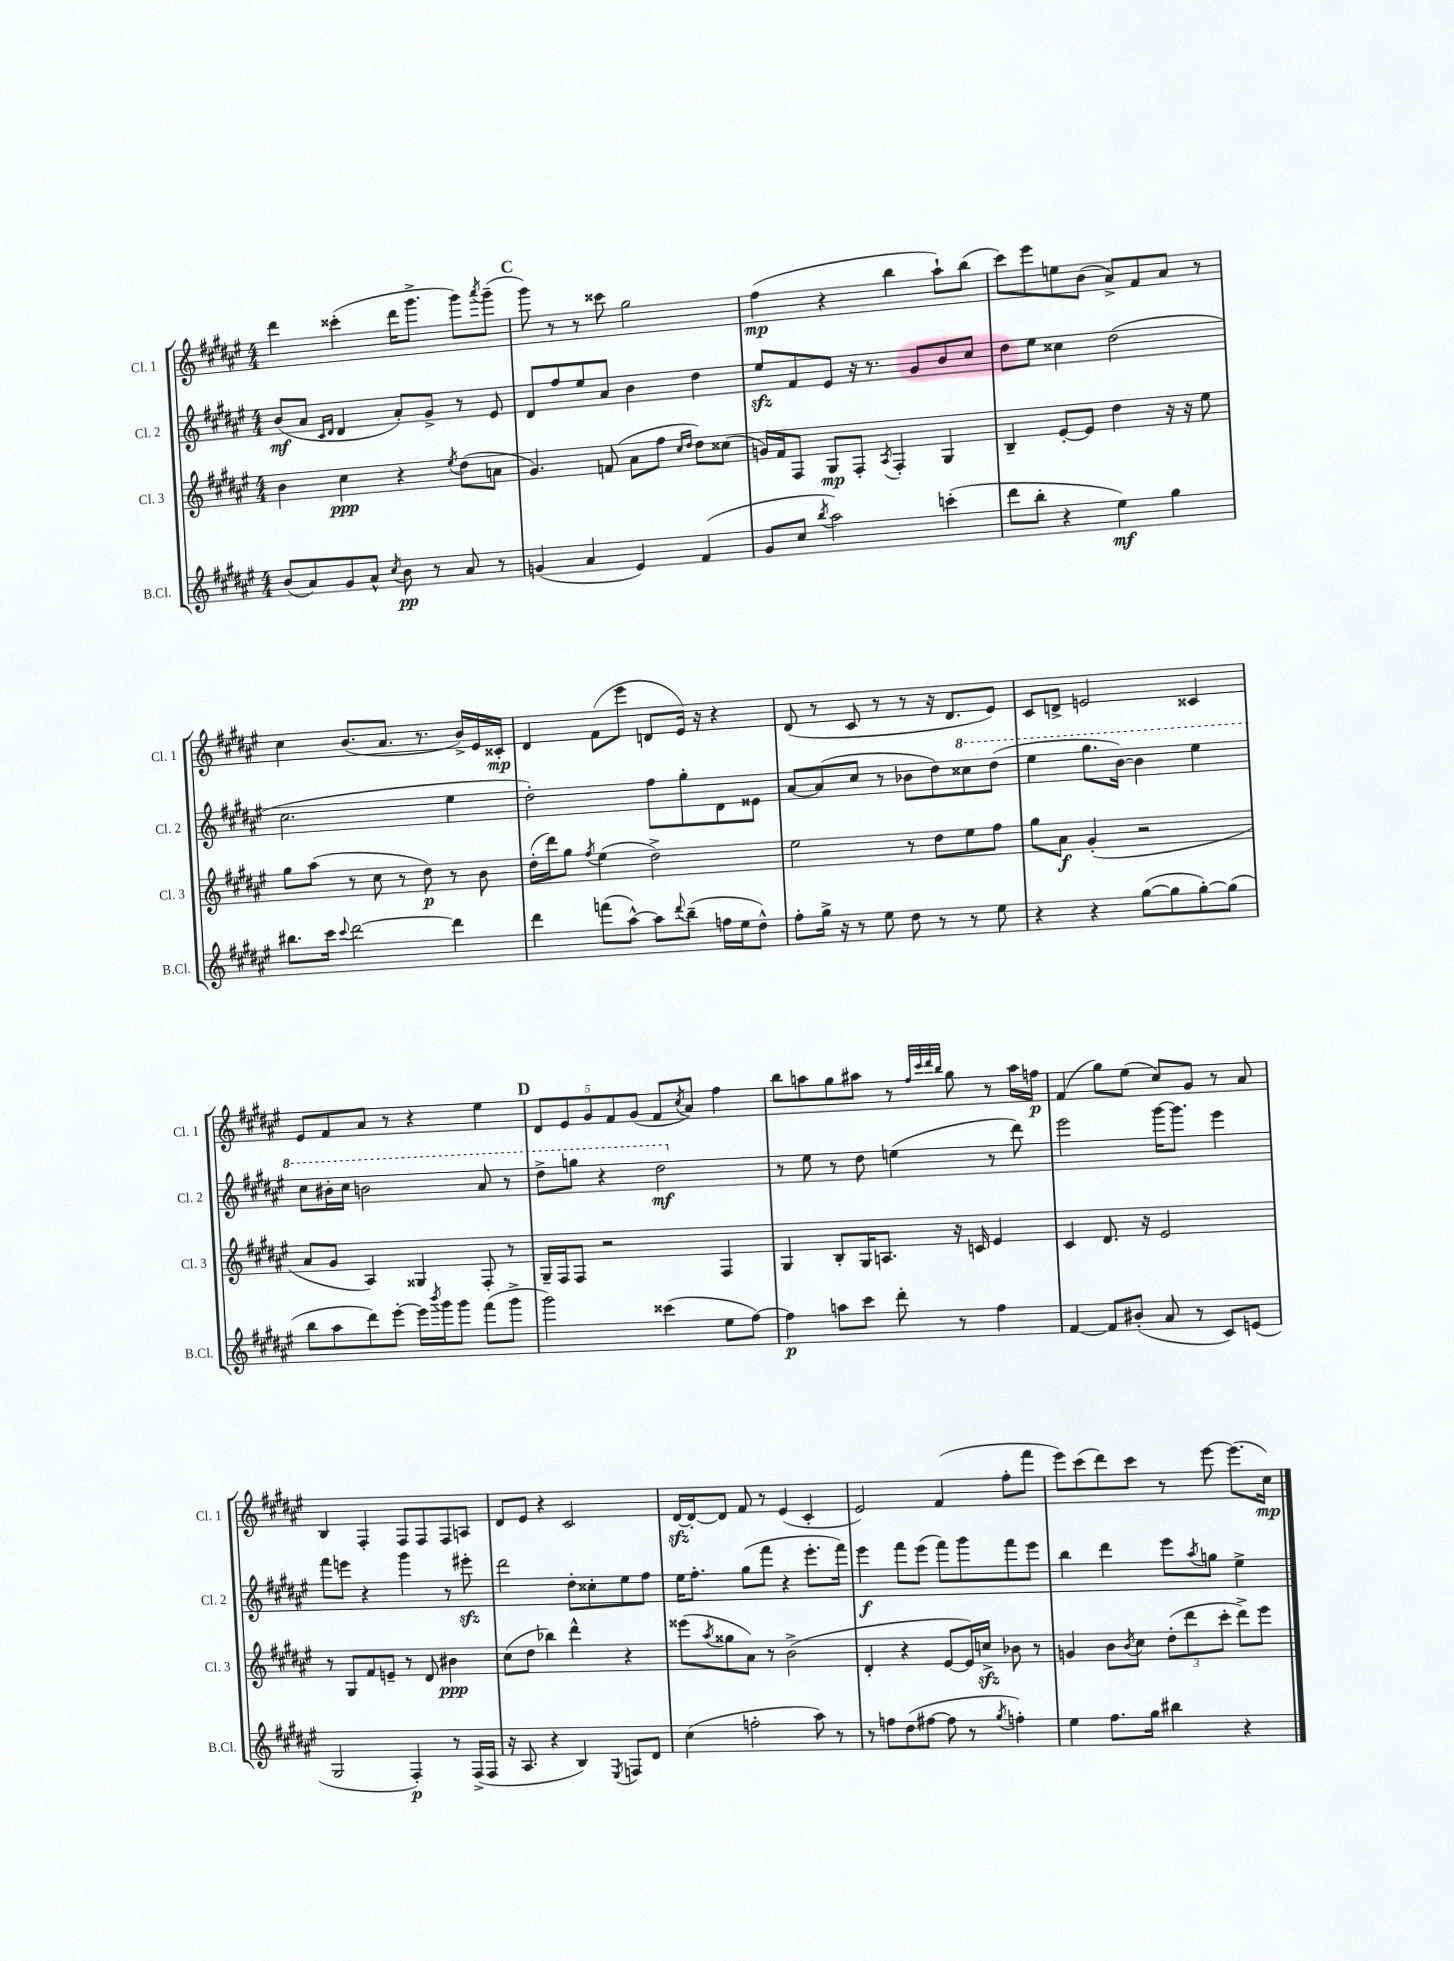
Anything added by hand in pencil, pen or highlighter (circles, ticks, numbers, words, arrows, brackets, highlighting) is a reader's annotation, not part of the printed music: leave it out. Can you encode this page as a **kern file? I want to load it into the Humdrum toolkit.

**kern	**dynam	**kern	**dynam	**kern	**dynam	**kern	**dynam
*part4	*part4	*part3	*part3	*part2	*part2	*part1	*part1
*staff4	*staff4	*staff3	*staff3	*staff2	*staff2	*staff1	*staff1
*I"B.Cl.	*	*I"Cl. 3	*	*I"Cl. 2	*	*I"Cl. 1	*
*I'B.Cl.	*	*I'Cl. 3	*	*I'Cl. 2	*	*I'Cl. 1	*
*clefG2	*	*clefG2	*	*clefG2	*	*clefG2	*
*k[f#c#g#d#a#e#]	*	*k[f#c#g#d#a#e#]	*	*k[f#c#g#d#a#e#]	*	*k[f#c#g#d#a#e#]	*
*M4/4	*	*M4/4	*	*M4/4	*	*M4/4	*
=20	=20	=20	=20	=20	=20	=20	=20
(8b/L	.	4b\	.	(8b/L	mf	4ddd#\	.
8a#/)	.	.	.	8a#/J	.	.	.
.	.	.	.	16qqc#/LL	.	.	.
.	.	.	.	16qqd#/JJ	.	.	.
8g#/	.	4cc#\	ppp	4d#/	.	(4ccc##X'\	.
8a#^^/J	.	.	.	.	.	.	.
8qcc#/	.	.	.	.	.	.	.
8b\	pp	4r	.	8a#'/L)	.	16ddd#\KL	.
.	.	.	.	.	.	8.ggg#^\J	.
8r	.	.	.	8g#^/J	.	.	.
.	.	8qee#/	.	.	.	.	.
8a#/	.	(8dd#\L	.	8r	.	8ggg#\L)	.
.	.	.	.	.	.	8qaaa#/	.
8r	.	8an\J	.	8e#/	.	(8ggg#~\J	.
!!LO:REH:place=s1:t=C
=21	=21	=21	=21	=21	=21	=21	=21
(4gn/	.	4.g#/)	.	8d#/L	.	8ggg#\)	.
.	.	.	.	8ff#/	.	8r	.
4a#/	.	.	.	8ee#/	.	8r	.
.	.	(8fn/	.	8a#/J	.	8ccc##X\	.
4e#/)	.	8a#\L	.	4b\	.	2gg#\	.
.	.	8ff#\J	.	.	.	.	.
.	.	16qqcc#/LL	.	.	.	.	.
.	.	16qqdd#/JJ	.	.	.	.	.
(4f#/	.	8dd#\L)	.	4dd#\	.	.	.
.	.	(8cc##X\J	.	.	.	.	.
=22	=22	=22	=22	=22	=22	=22	=22
8g#/L	.	16gn/LL)	.	8ee#zz/L	.	(4ff#\	mp
.	.	16f#/J	.	.	.	.	.
8cc#/J	.	8F#/J	.	8f#/	.	.	.
8qbb/	.	.	.	.	.	.	.
2aa#\)	.	8G#/L	mp	8e#/J	.	4r	.
.	.	8F#'/J	.	16r	.	.	.
.	.	.	.	8.r	.	.	.
.	.	8qA#/	.	.	.	.	.
.	.	4F#'/	.	.	.	4bb\	.
.	.	.	.	8g#/L	.	.	.
(4cccn'\	.	4G#/	.	8b/	.	8aa#`\L)	.
.	.	.	.	8cc#/J	.	(8bb\J	.
=23	=23	=23	=23	=23	=23	=23	=23
8ddd#\L	.	4B~/	.	8dd#\L	.	8ccc#\L)	.
8bb'\J	.	.	.	8ee#\J	.	8eee#\	.
4r	.	[8e#'/L	.	4cc##X\	.	8een\	.
.	.	8e#/J]	.	.	.	(8b\J	.
4ee#\)	mf	4dd#\	.	(2dd#\	.	8a#^/L)	.
.	.	.	.	.	.	8f#/	.
4gg#\	.	16r	.	.	.	8a#/J	.
.	.	16r	.	.	.	.	.
.	.	8ee#\	.	.	.	8r	.
!!LO:LB:g=z
=24	=24	=24	=24	=24	=24	=24	=24
8.bb#X\L	.	8gg#\L	.	2.cc#\	.	4cc#\	.
.	.	(8aa#\J	.	.	.	.	.
16ccc#\Jk	.	.	.	.	.	.	.
8qqccc#/	.	.	.	.	.	.	.
[2ddd#\	.	8r	.	.	.	(8.b/L	.
.	.	8cc#\	.	.	.	.	.
.	.	.	.	.	.	8.a#/J	.
.	.	8r	.	.	.	.	.
.	.	8dd#\)	p	.	.	8.r	.
4ddd#\]	.	8r	.	4ee#\	.	.	.
.	.	.	.	.	.	16b^/LL)	.
.	.	8b\	.	.	.	16e#/	.
.	.	.	.	.	.	16c##X'/JJ	mp
=25	=25	=25	=25	=25	=25	=25	=25
4ddd#\	.	(16dd#'\LL	.	2dd#'\)	.	4d#/	.
.	.	16ddd#\J)	.	.	.	.	.
.	.	8gg#\J	.	.	.	.	.
.	.	8qff#/	.	.	.	.	.
(8fffn\L	.	(4ee#\	.	.	.	(8f#\L	.
[8aa#^^\J)	.	.	.	.	.	8eee#\J	.
8aa#\L]	.	2dd#^\)	.	8ff#\L	.	8dn/L	.
8qqddd#/	.	.	.	.	.	.	.
(8bb~\J	.	.	.	8gg#'\	.	16e#/Jk)	.
.	.	.	.	.	.	16r	.
16ffn\LL	.	.	.	8d#\	.	4r	.
16ee#\J	.	.	.	.	.	.	.
8dd#^^\J)	.	.	.	8e##X\J	.	.	.
=26	=26	=26	=26	=26	=26	=26	=26
8ff#'\L	.	2ee#\	.	[8a#/L	.	(8d#/	.
16gg#^\Jk	.	.	.	(8a#/]	.	8r	.
16r	.	.	.	.	.	.	.
8r	.	.	.	8cc#/J	.	8c#/	.
8ee#\	.	.	.	8r	.	8r	.
8dd#\	.	8r	.	8b-X\L	.	8r	.
8r	.	8dd#\L	.	8dd#\)	.	16r	.
.	.	.	.	.	.	8.d#/L	.
*	*	*	*	*8va	*	*	*
8r	.	8ee#\	.	8ccc##X\	.	.	.
8ee#\	.	8ff#\J	.	(8ddd#\J	.	8e#/J)	.
=27	=27	=27	=27	=27	=27	=27	=27
4r	.	8gg#\L	.	4eee#\	.	8c#/L	.
.	.	8a#\J	f	.	.	8dn^/J	.
4r	.	(4g#'/	.	8.ggg#\L	.	2en/	.
.	.	.	.	[16bb\Jk)	.	.	.
([8gg#\L	.	2r	.	4bb\]	.	.	.
8gg#\]	.	.	.	.	.	.	.
[8gg#'\)	.	.	.	4eee#\	.	4c##X/	.
(8gg#\J]	.	.	.	.	.	.	.
!!LO:LB:g=z
=28	=28	=28	=28	=28	=28	=28	=28
8bb\L	.	8a#/L	.	8ccc#\L	.	8e#/L	.
8aa#\	.	8g#/J	.	16bb#X'\L	.	8f#/	.
.	.	.	.	16ccc#\JJ	.	.	.
8ddd#\)	.	4A#/)	.	2bbn\	.	8a#/J	.
[8eee#'\J	.	.	.	.	.	8r	.
16eee#\LL]	.	4G##X/	.	.	.	4r	.
8qbbb/	.	.	.	.	.	.	.
16ggg#\J	.	.	.	.	.	.	.
8ggg#\J	.	.	.	.	.	.	.
(8fff#\L	.	8F#'/	.	8aa#/	.	4ee#\	.
8ggg#^\J	.	8r	.	8r	.	.	.
!!LO:REH:place=s1:t=D
=29	=29	=29	=29	=29	=29	=29	=29
2ggg#\)	.	16G#~/LL	.	8ddd#^\L	.	10d#/L	.
.	.	16F#/J	.	.	.	.	.
.	.	.	.	.	.	10e#/	.
.	.	8F#/J	.	8gggn\J	.	.	.
.	.	.	.	.	.	10g#/	.
.	.	2r	.	4r	.	.	.
.	.	.	.	.	.	10f#/	.
.	.	.	.	.	.	(10g#/J	.
(4ccc##X\	.	.	.	2ddd#\	mf	8f#/L	.
.	.	.	.	.	.	8qcc#/	.
.	.	.	.	.	.	8a#/J)	.
8ee#\L	.	4F#/	.	.	.	4ff#\	.
[8ff#\J)	.	.	.	.	.	.	.
=30	=30	=30	=30	=30	=30	=30	=30
*	*	*	*	*X8va	*	*	*
4ff#\]	p	4G#/	.	8r	.	8bb\L	.
.	.	.	.	8ee#\	.	8aan\	.
8aan\L	.	8B'/L	.	8r	.	8gg#\	.
8ccc#\J	.	16G#/K	.	8dd#\	.	8aa#X\J	.
.	.	8.An/J	.	.	.	.	.
8ddd#'\	.	.	.	(4een\	.	8r	.
.	.	.	.	.	.	32qqff#/LLL	.
.	.	.	.	.	.	32qqccc#/	.
.	.	.	.	.	.	32qqddd#/	.
.	.	.	.	.	.	32qqbb/JJJ	.
8r	.	16r	.	.	.	8gg#\	.
.	.	16cn/	.	.	.	.	.
4ff#\	.	4e#/	.	8r	.	8r	.
.	.	.	.	8ddd#\)	.	16aa#\LL	.
.	.	.	.	.	.	16ffn\JJ	p
=31	=31	=31	=31	=31	=31	=31	=31
[4f#/	.	4c#/	.	2eee#\	.	(4f#/	.
8f#/L]	.	8.d#/	.	.	.	8gg#\L)	.
(8b#X'/J	.	.	.	.	.	(8ee#\J	.
.	.	16r	.	.	.	.	.
8a#/	.	2e#/	.	[16ggg#\KL	.	8cc#/L)	.
.	.	.	.	8.ggg#\J]	.	.	.
8r	.	.	.	.	.	8g#/J	.
8c#/L)	.	.	.	4eee#\	.	8r	.
(8en/J	.	.	.	.	.	8a#/	.
!!LO:LB:g=z
=32	=32	=32	=32	=32	=32	=32	=32
2G#/	.	8r	.	8fff#\L	.	4B/	.
.	.	8G#/L	.	8eeen\J	.	.	.
.	.	8f#/	.	4r	.	4F#'/	.
.	.	8en~/J	.	.	.	.	.
4F#'/)	p	8r	.	4ggg#\	.	8F#/L	.
.	.	8d#/	.	.	.	8F#/	.
8r	.	4b#X\	ppp	8r	.	8F#/	.
(16F#^/LL	.	.	.	8eee#Xzz'\	.	8An/J	.
16F#/JJ	.	.	.	.	.	.	.
=33	=33	=33	=33	=33	=33	=33	=33
16r	.	(8cc#\L	.	2ddd#\	.	8d#/L	.
8.A#/	.	.	.	.	.	.	.
.	.	8dd#\J	.	.	.	8e#/J	.
4r	.	4bb-X\)	.	.	.	4r	.
4B/)	.	4ddd#^^\	.	8dd#'\L	.	2c#/	.
.	.	.	.	8cc##X'\	.	.	.
8qE#/	.	.	.	.	.	.	.
8Fn/L	.	4r	.	8ee#\	.	.	.
8d#/J	.	.	.	8ff#\J	.	.	.
=34	=34	=34	=34	=34	=34	=34	=34
(4cc#\	.	(8eee##X\L	.	16ee#\KL	.	[16d#zz/LL	.
.	.	.	.	8.ff#'\J	.	16d#'/J_	.
.	.	8qaa#/	.	.	.	.	.
.	.	8gg##X\	.	.	.	8d#/J]	.
2ffn'\	.	8a#\J)	.	(8gg#\L	.	8f#/	.
.	.	8r	.	8fff#\J	.	8r	.
.	.	(2b^\	.	4r	.	(4e#/	.
8aa#\)	.	.	.	8.eee#'\L	.	4c#'/	.
8r	.	.	.	.	.	.	.
.	.	.	.	16fff#\Jk)	.	.	.
=35	=35	=35	=35	=35	=35	=35	=35
8r	.	4d#'/	.	4eee#\	f	2e#/)	.
8ffn\L	.	.	.	.	.	.	.
(8dd#\	.	4r	.	8fff#\L	.	.	.
[8ff#X\J	.	.	.	(8eee#\J	.	.	.
8ff#\]	.	[8e#/L	.	8fff#\L)	.	(4f#/	.
8r	.	16e#/L])	.	8ggg#\	.	.	.
.	.	16ccnzz^/JJ	.	.	.	.	.
8qgg#/	.	.	.	.	.	.	.
4ffn'\)	.	8b-X\	.	8fff#\	.	8ff#'\L	.
.	.	8r	.	8eee#\J	.	8fff#\J	.
=36	=36	=36	=36	=36	=36	=36	=36
4ee#\	.	4gn/	.	4bb\	.	8eee#\L)	.
.	.	.	.	.	.	(8ccc#\	.
8.ff#\L	.	8b\L	.	4ddd#\	.	8ddd#\)	.
.	.	8qb/	.	.	.	.	.
.	.	8cc#\J	.	.	.	8ccc#\J	.
16gg#\Jk	.	.	.	.	.	.	.
4bb#X\	.	(12dd#'\L	.	8eee#\L	.	8r	.
.	.	12ddd#\	.	.	.	.	.
.	.	.	.	8qaa#/	.	.	.
.	.	.	.	8ggn\J	.	[8eee#\	.
.	.	12ccc#'\J	.	.	.	.	.
4r	.	8ddd#^\L)	.	4ee#^\	.	(8.eee#\L]	.
.	.	8eee#\J	.	.	.	.	.
.	.	.	.	.	.	16cc#\Jk)	mp
==	==	==	==	==	==	==	==
*-	*-	*-	*-	*-	*-	*-	*-
